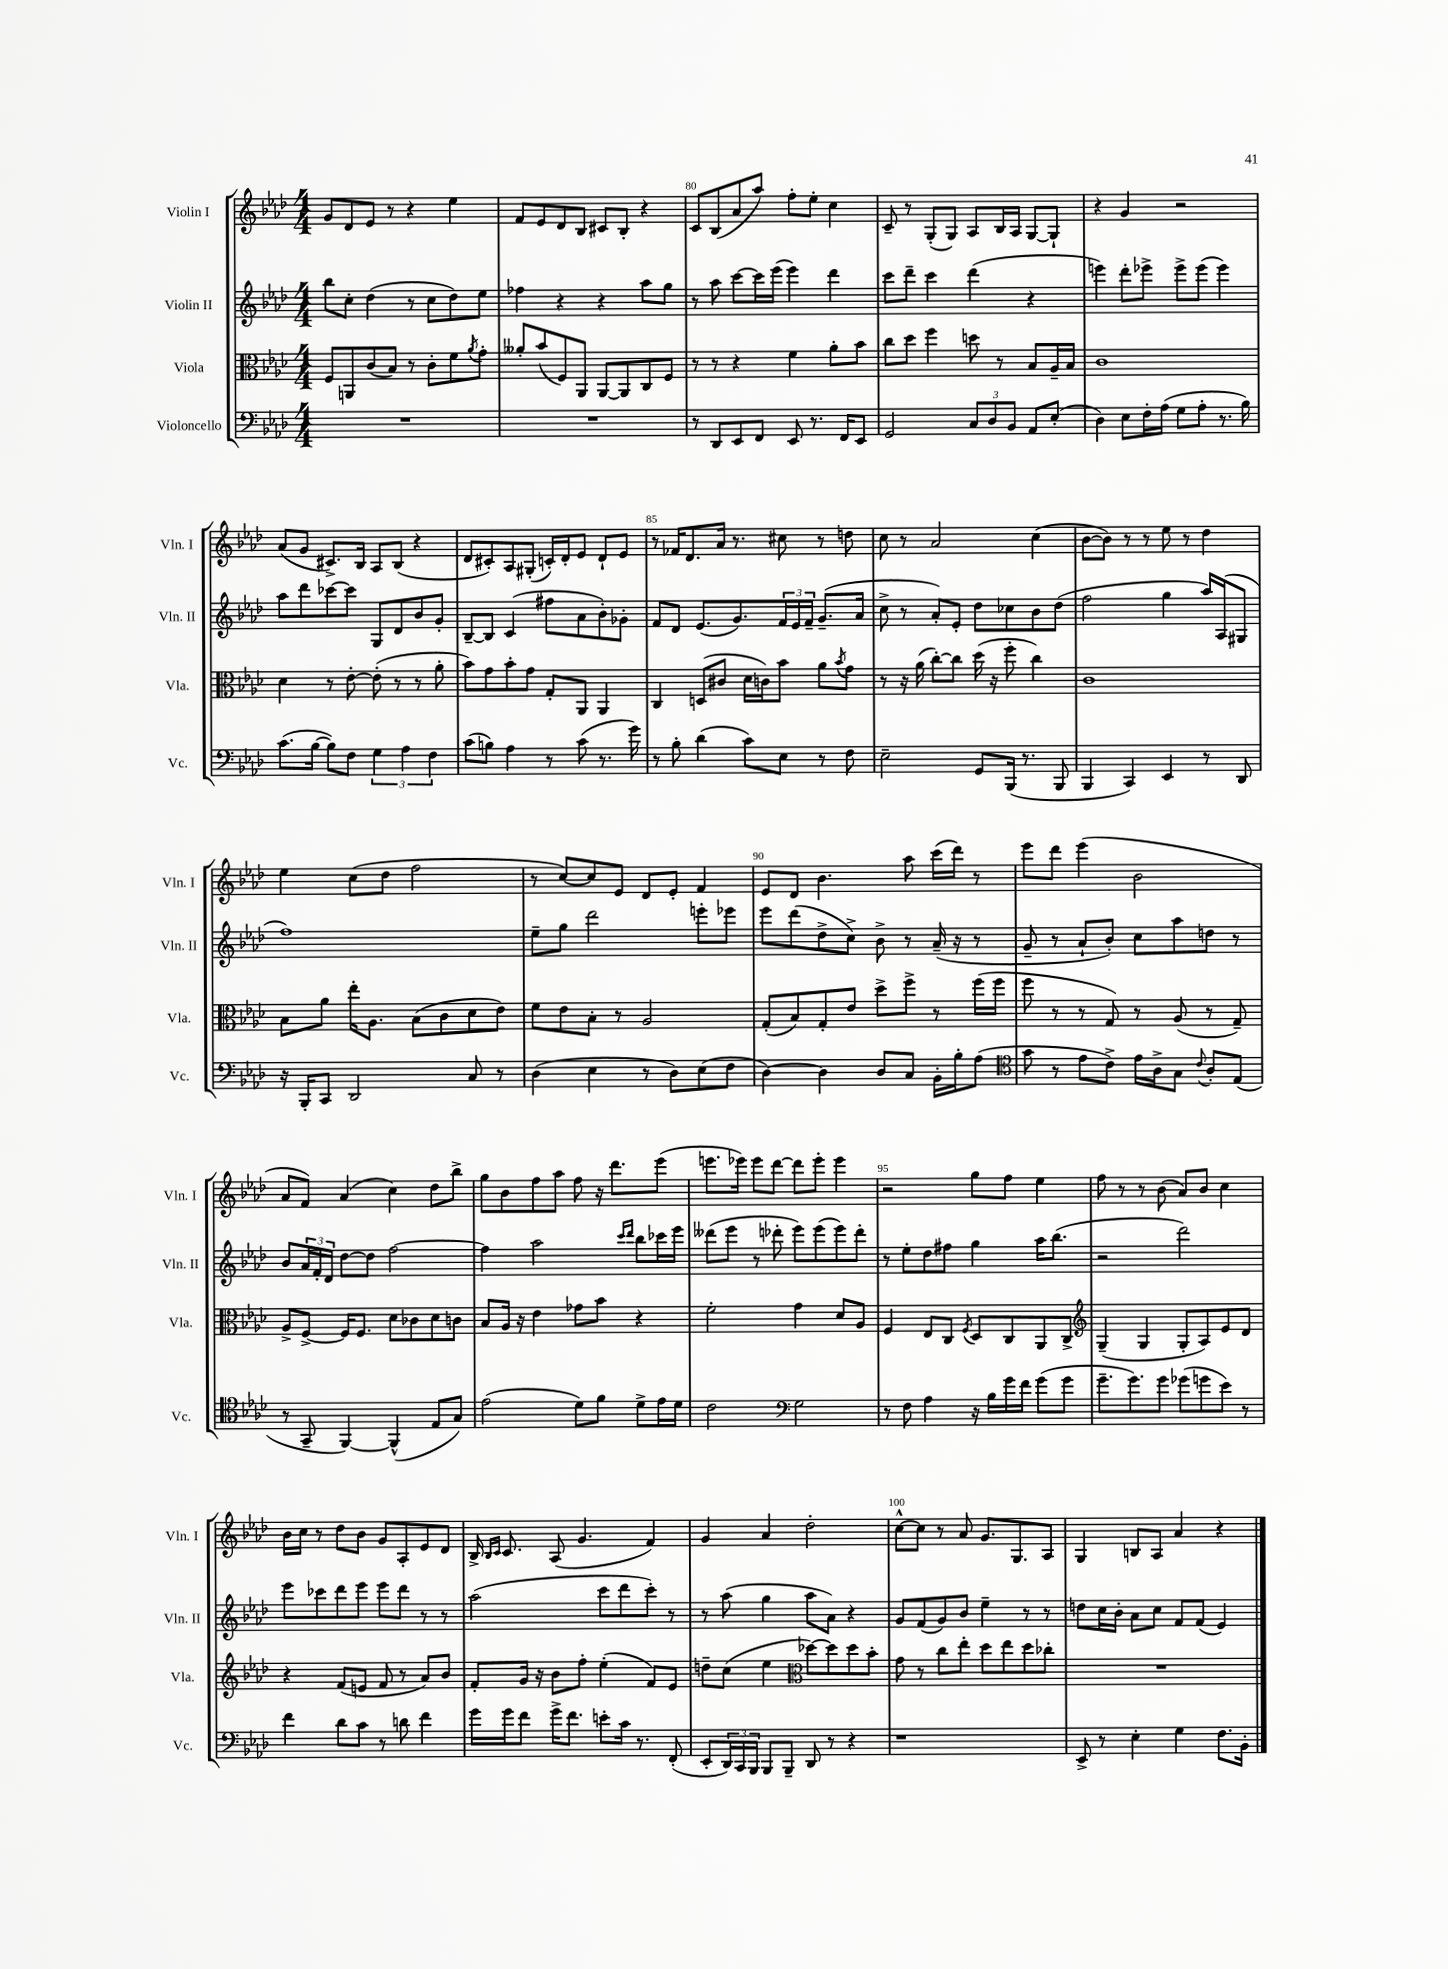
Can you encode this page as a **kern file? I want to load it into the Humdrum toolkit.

**kern	**kern	**kern	**kern
*part4	*part3	*part2	*part1
*staff4	*staff3	*staff2	*staff1
*I"Violoncello	*I"Viola	*I"Violin II	*I"Violin I
*I'Vc.	*I'Vla.	*I'Vln. II	*I'Vln. I
*clefF4	*clefC3	*clefG2	*clefG2
*k[b-e-a-d-]	*k[b-e-a-d-]	*k[b-e-a-d-]	*k[b-e-a-d-]
*M4/4	*M4/4	*M4/4	*M4/4
=78	=78	=78	=78
1r	8F/L	8bb-\L	8g/L
.	8AAn/	8cc'\J	8d-/
.	(8c/	(4dd-\	8e-/J
.	8B-/J)	.	8r
.	8r	8r	4r
.	8c'\L	8cc\L	.
.	8f\	8dd-\)	4ee-\
.	8qa-/	.	.
.	8g'\J	8ee-\J	.
=79	=79	=79	=79
1r	8a--X'/L	4ff-X\	8f/L
.	(8b-/	.	8e-/
.	8F/)	4r	8d-/
.	8AA-/J	.	8B-/J
.	[8AA-/L	4r	8c#X/L
.	8AA-/]	.	8B-'/J
.	8C/	8aa-\L	4r
.	8F/J	8gg\J	.
=80	=80	=80	=80
8r	8r	8r	8c/L
8DD-/L	8r	8aa-\	(8B-/
8EE-/	4r	[8ccc\L	8a-/
8FF/J	.	16ccc\L]	8aa-/J)
.	.	(16eee-\JJ	.
8EE-/	4f\	4eee-\)	8ff'\L
8.r	.	.	8ee-'\J
.	8a-'\L	4ddd-\	4cc\
16FF/KL	.	.	.
8EE-/J	8b-\J	.	.
=81	=81	=81	=81
2GG/	8cc\L	8ccc\L	8c~/
.	8dd-\J	8ddd-~\J	8r
.	4ff\	4ccc\	(8G'/L
.	.	.	8G/J)
12C/L	8ddn\	(4ddd-\	8A-/L
12D-/	.	.	.
.	8r	.	16B-/L
12BB-/J	.	.	.
.	.	.	16A-/JJ
8AA-/L	8B-/L	4r	[8G/L
(8E-'/J	16A-~/L	.	8G`/J]
.	16B-/JJ	.	.
=82	=82	=82	=82
4D-\)	1c	4eeen\)	4r
8E-\L	.	8ddd-'\L	4g/
16F'\L	.	8eee-X^\J	.
(16A-\JJ	.	.	.
8G\L	.	8eee-^\L	2r
8A-'\J	.	(8eee-\J	.
8.r	.	4eee-\)	.
16B-\)	.	.	.
!!LO:LB:g=z
=83	=83	=83	=83
(8.c\L	4d-\	8aa-\L	(8a-/L
.	.	8ddd-\	8g/J
[16B-\Jk	.	.	.
8B-\L])	8r	[8ccc-X\	8.c#X^/L)
8F\J	[8e-'\	8ccc-\J]	.
.	.	.	16B-/Jk
6G\	(8e-'\]	8G/L	8A-/L
.	8r	8d-/	(8B-/J
6A-\	.	.	.
.	8r	8b-/	4r
6F\	.	.	.
.	8a-'\	8g'/J	.
=84	=84	=84	=84
(8c\L	8b-\L)	[8B-~/L	8d-/L
8Bn\J)	8g\	8B-/J]	8c#X'/)
4A-\	8b-'\	(4c/	8A-/
.	8g\J	.	(8G#X'/J
8r	8G'/L	8ff#X\L	16cn'/LL)
.	.	.	16d-'/J
(8c\	8AA-/J	8a-\	8e-/J
8.r	4AA-/	8b-'\)	8d-`/L
.	.	8g-X'\J	8e-/J
16g\)	.	.	.
=85	=85	=85	=85
8r	4C/	8f/L	8r
8B-'\	.	8d-/J	16f-X/KL
.	.	.	8.d-/
(4d-\	(8Dn/L	(8.e-/L	.
.	8c#X/J	.	16a-/Jk
.	.	8.g/)	8.r
8c\L)	16d-\LL	.	.
.	16cn\J)	.	.
8E-\J	8b-\J	24f/L	8cc#X\
.	.	24e-/	.
.	.	24f~/JJ	.
8r	8a-\L	(8.g~/L	8r
.	8qb-/	.	.
8F\	8g\J	.	8ddn\
.	.	16a-/Jk	.
=86	=86	=86	=86
2E-~\	8r	8cc^\	8cc\
.	16r	8r	8r
.	(16a-\	.	.
.	[8cc'\L)	8a-'/L)	2a-/
.	8cc\J]	8e-'/J	.
8GG/L	(16dd-\	8dd-\L	.
.	16r	.	.
(16BBB-/Jk	8ff'\	8cc-X\	.
8.r	.	.	.
.	4cc\)	8b-\	(4cc\
8BBB-/	.	(8dd-\J	.
=87	=87	=87	=87
4BBB-/	1c	2ff\	[8b-\L
.	.	.	8b-\J])
4CC/)	.	.	8r
.	.	.	8r
4EE-/	.	4gg\	8ee-\
.	.	.	8r
8r	.	16aa-/LL)	4dd-\
.	.	(16A-/J	.
8DD-/	.	8G#X/J	.
!!LO:LB:g=z
=88	=88	=88	=88
16r	8B-\L	1ff)	4ee-\
16BBB-'/KL	.	.	.
8CC/J	8a-\J	.	.
2DD-/	16ee-'\KL	.	(8cc\L
.	8.A-\J	.	.
.	.	.	8dd-\J
.	(8B-\L	.	2ff\
.	8c\	.	.
8C/	8d-\	.	.
8r	8e-\J)	.	.
=89	=89	=89	=89
(4D-\	8f\L	8ee-~\L	8r
.	8e-\	8gg\J	[8cc/L)
4E-\	8B-'\J	2ddd-\	8cc/]
.	8r	.	8e-/J
8r	2A-/	.	8d-/L
8D-\L)	.	.	8e-'/J
(8E-\	.	8eeen'\L	4f/
8F\J	.	8eee-X\J	.
=90	=90	=90	=90
[4D-\)	(8G'/L	8eee-\L	8e-/L
.	8B-/)	(8ddd-\	8d-/J
4D-\]	8G'/	8dd-^\	4.b-\
.	8e-/J	8cc^\J)	.
8D-/L	8dd-^\L	8b-^\	.
8C/J	8ff^\J	8r	8aa-\
16BB-'\LL	8r	(16a-~/	(16ccc\LL
16B-'\J	.	16r	16ddd-\JJ)
(8A-\J	(16ff\LL	8r	8r
.	16ff\JJ	.	.
=91	=91	=91	=91
*clefC4	*	*	*
8g\	8ff\	8g~/	8eee-\L
8r	8r	8r	8ddd-\J
8e-\L	8r	8a-`/L	(4eee-\
8c^\J)	8G/)	8b-'/J)	.
16e-\LL	8r	8cc\L	2b-\
16A-^\J	.	.	.
8G\J	(8A-/	8aa-\	.
8qqc/	.	.	.
8A-'/L	8r	8ddn\J	.
(8E-/J	8G~/)	8r	.
!!LO:LB:g=z
=92	=92	=92	=92
8r	8A-^/L	8b-/L	8a-/L
8GG~/	[8F^/J	24a-/L	8f/J)
.	.	24f'/	.
.	.	24d-/JJ	.
[4FF/)	16F/KL]	[8dd-\L	(4a-/
.	8.F/J	.	.
.	.	8dd-\J]	.
(4FF^^/]	8d-\L	[2ff\	4cc\)
.	8c-X\	.	.
8E-/L	8d-\	.	8dd-\L
8G/J)	8cn\J	.	8bb-^\J
=93	=93	=93	=93
(2e-\	8B-/L	4ff\]	8gg\L
.	16A-/Jk	.	8b-\
.	16r	.	.
.	4e-\	2aa-\	8ff\
.	.	.	8aa-\J
8d-\L)	8g-X\L	.	8ff\
8f\J	8b-\J	.	16r
.	.	.	8.ddd-\L
.	.	16qqccc/LL	.
.	.	16qqddd-/JJ	.
8d-^\L	4r	8bb-\L	.
16e-\L	.	16ccc-X\L	(8eee-\J
16d-\JJ	.	16eee-\JJ	.
=94	=94	=94	=94
2c\	2f'\	(8ddd--X\L	8.eeen\L
.	.	8eee-\J	.
.	.	.	16eee-X\Jk)
.	.	8r	8eee-\L
.	.	8ddd-X'\	[8ddd-\J
*clefF4	*	*	*
2G\	4g\	8eee-\L)	8ddd-\L]
.	.	(8eee-\	8eee-'\J
.	8d-/L	8eee-\)	4eee-\
.	8A-/J	8ddd-'\J	.
=95	=95	=95	=95
8r	4F/	8r	2r
8F\	.	8ee-'\L	.
4A-\	8E-/L	8dd-\	.
.	8C/J	8ff#X\J	.
.	8qF/	.	.
16r	8D-/L	4gg\	8gg\L
16B-\LL	.	.	.
16g\	8C/	.	8ff\J
16f\JJ	.	.	.
(8g\L	8AA-/	16aa-\KL	4ee-\
.	.	(8.bb-\J	.
8g\J	8C^/J	.	.
=96	=96	=96	=96
*	*clefG2	*	*
8.g~\L	(4G~/	2r	8ff\
.	.	.	8r
8.g\)	.	.	.
.	4G/	.	8r
8g\J	.	.	(8b-\
(8g-X\L	8G'/L	2ddd-\)	8a-/L)
8gn\	8A-/)	.	8b-/J
8e-\J)	8e-/	.	4cc\
8r	8d-/J	.	.
!!LO:LB:g=z
=97	=97	=97	=97
4f\	4r	8eee-\L	16b-\LL
.	.	.	16cc\JJ
.	.	8ccc-X\	8r
8d-\L	(8f/L	8ddd-\	8dd-\L
8c\J	8en/J	8eee-\J	8b-\J
8r	8f/	8eee-\L	8g/L
8dn\	8r	8ddd-\J	8A-'/
4f\	8a-/L)	8r	8e-/
.	8b-/J	8r	8d-/J
=98	=98	=98	=98
16g\LL	8f'/L	(2aa-\	16B-^/
.	.	.	16qqB-/LL
.	.	.	16qqc/JJ
16g\J	.	.	8.c/
8f\J	16g/Jk	.	.
.	16r	.	.
16g^\KL	8b-\L	.	(8A-/
8.f\J	.	.	.
.	8ff'\J	.	4.g/
8en'\L	(4ee-'\	8ccc\L	.
16c\Jk	.	8ddd-\	.
8.r	.	.	.
.	8f/L)	8ccc'\J)	4f/)
(8FF'/	8e-/J	8r	.
=99	=99	=99	=99
8EE-'/L	8ddn~\L	8r	4g/
24DD-/L)	(8cc\J	(8aa-\	.
24CC/	.	.	.
24BBB-/JJ	.	.	.
8BBB-/L	4ee-\	4gg\	4a-/
8BBB-~/J	.	.	.
*	*clefC3	*	*
8DD-/	[8dd-X\L)	8aa-\L	2dd-'\
8r	8dd-\]	8a-\J)	.
4r	8dd-\	4r	.
.	8b-'\J	.	.
=100	=100	=100	=100
1r	8g\	8g/L	[8cc^^\L
.	8r	(8f/	8cc\J]
.	8cc\L	8g/)	8r
.	8ee-'\J	8b-/J	8a-/
.	8dd-\L	4ee-~\	8.g/L
.	8ee-\	.	.
.	.	.	8.G/
.	8dd-\	8r	.
.	8cc-X'\J	8r	8A-/J
=101	=101	=101	=101
8EE-^/	1r	8ddn\L	4G/
8r	.	16cc\L	.
.	.	16b-'\JJ	.
4E-'\	.	8a-\L	8Bn/L
.	.	8cc\J	8A-/J
4G\	.	8f/L	4a-/
.	.	(8f/J	.
8.F\L	.	4e-/)	4r
16BB-'\Jk	.	.	.
==	==	==	==
*-	*-	*-	*-
